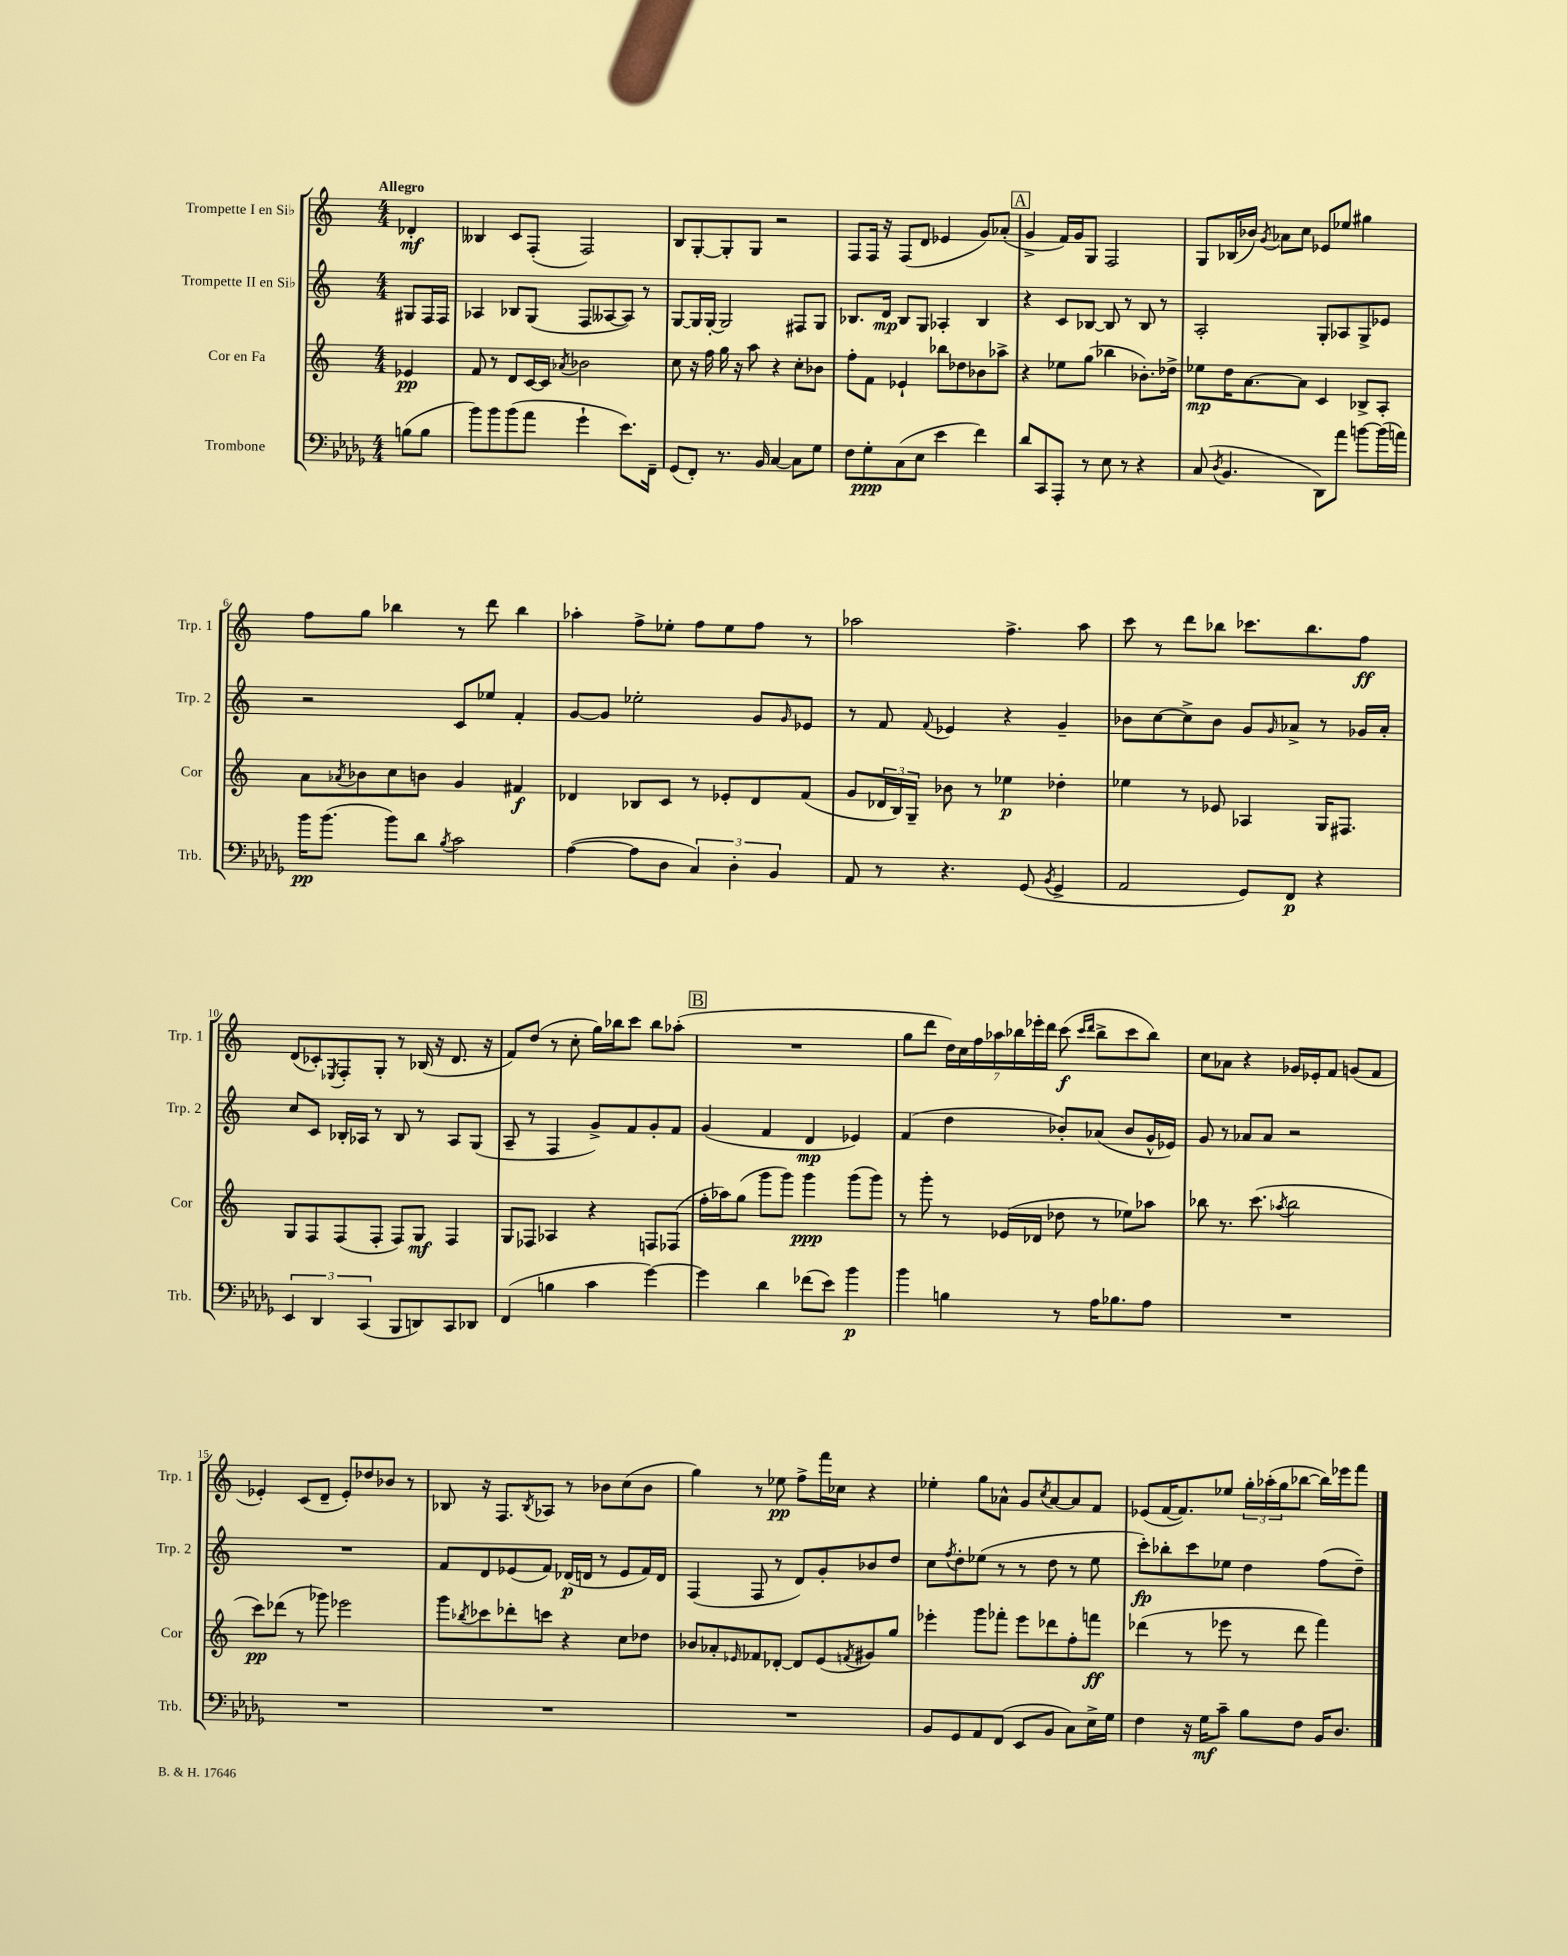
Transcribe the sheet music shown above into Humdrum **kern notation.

**kern	**kern	**kern	**kern
*staff4	*staff3	*staff2	*staff1
*clefF4	*clefG2	*clefG2	*clefG2
*k[b-e-a-d-g-]	*k[]	*k[]	*k[]
*M4/4	*M4/4	*M4/4	*M4/4
(8B	4e-	8G#	4d-'
8B	.	16F	.
.	.	16F	.
=	=	=	=
8b-)	8f	4A-	4B--
8b-	8r	.	.
(8b-	8d	8B-	8c
8a-	[16c	(8G	(8F'
.	16c]	.	.
.	8qa-	.	.
4g-`	2b-	8F	2F)
.	.	[8A--	.
8.e-)	.	8A--])	.
.	.	8r	.
16FF~	.	.	.
=	=	=	=
(8GG-	8cc	[8G	8B
8FF')	16r	16G]	[8G'
.	16ff	[16G'	.
8.r	16gg	2G]	8G']
.	16r	.	.
.	8aa	.	8G
16BB-	.	.	.
[4C	4r	.	2r
8C]	8cc'	8F#	.
8G-	8b-	8G	.
=	=	=	=
8F	8ff'	8.B-	8F
8G-'	8f	.	16F
.	.	16d	16r
(8C	4e-`	8B-	(8F
8E-	.	8G	8d
4e-	8bb-	4A-'	4e-
.	8dd-	.	.
4f)	8b-	4B-	8g)
.	8aa-^	.	(8a-'
=	=	=	=
8d-	4r	4r	4g^
8CC	.	.	.
8AAA-'	8ee-	8c	16f)
.	.	.	16g
8r	(8gg	[8B-	8G
8E-	4bb-	8B-]	2F
8r	.	8r	.
4r	8.b-')	8B-	.
.	.	8r	.
.	16dd-^	.	.
=	=	=	=
(8C	8ee-	2A'	8G
8qD-	.	.	.
4.BB-	16dd	.	(16B-
.	[8.a	.	16b-)
.	.	.	8qg
.	.	.	8a-
.	8a]	.	8cc
8DD-)	4c	8G'	8e-
8a-	.	8A-	8ee-
[8b	8B-^	8G^	4gg#
(16b]	8A'	8e-	.
16a)	.	.	.
=	=	=	=
16b-	8a	2r	8ff
(8.b-	.	.	.
.	8qa-	.	.
.	8b-	.	8gg
8b-)	8cc	.	4bb-
8d-	8b	.	.
8qB-	.	.	.
2c	4g	8c	8r
.	.	8ee-	8ddd
.	4f#	4f'	4bb-
=	=	=	=
([4A-	4d-	[8g	4aa-'
.	.	8g]	.
8A-]	8B-	2ee-'	8ff^
8D-	8c	.	8ee-'
6C)	8r	.	8ff
.	8e-'	.	8ee-
6D-'	.	.	.
.	8d-	8g	8ff
6BB-	.	.	.
.	.	16qqg	.
.	(8f	8e-	8r
=	=	=	=
8AA-	8g	8r	2aa-
8r	24d-	8f	.
.	24B)	.	.
.	24G~	.	.
.	.	8qqf	.
4.r	8b-	4e-	.
.	8r	.	.
.	4ee-	4r	4.ff^
(8GG-	.	.	.
8qBB-	.	.	.
4GG-^	4dd-'	4g~	.
.	.	.	8aa-
=	=	=	=
2AA-	4ee-	8b-	8ccc
.	.	[8cc	8r
.	8r	8cc^]	8ddd
.	8e-	8b-	8bb-
8GG-)	4A-	8g	8.ccc-
.	.	16qqg	.
8FF	.	8a-^	.
.	.	.	8.bb-
4r	16G	8r	.
.	8.F#	.	.
.	.	16g-	8ff
.	.	16a-'	.
=	=	=	=
6EE-	8G	8cc	(8d
.	8F	8c	8c-')
6DD-	.	.	.
.	.	.	8qE-
.	(8F	16B-'	8F'
.	.	16A-	.
(6CC	.	.	.
.	8F'	8r	8G'
8BBB-	8F)	8B-	8r
8DD)	8G	8r	(16B-
.	.	.	16r
8CC	4F	8A-	8.d
8DD-	.	(8G	.
.	.	.	16r
=	=	=	=
(4FF	8G	8A~	8f)
.	8F-	8r	(8dd
4B	4A-	4F	8r
.	.	.	8cc'
4c	4r	8g^)	16gg)
.	.	.	16bb-
.	.	8f	8ccc
[4g-)	8F	8g'	8bb-
.	(8F-	8f	(8aa-'
=	=	=	=
4g-]	16ff'	(4g	1r
.	16aa-)	.	.
.	(8gg	.	.
4d-	8ggg	4f	.
.	8ggg)	.	.
(8f-	4ggg	4d	.
8e-)	.	.	.
4b-	(8ggg	4e-)	.
.	8ggg)	.	.
=	=	=	=
4b-	8r	(4f	8gg
.	8ggg'	.	8ddd
4B	8r	4dd	28dd)
.	.	.	28cc
.	.	.	28ff
.	.	.	28aa-
.	(16e-	.	.
.	.	.	28bb-
.	.	.	28eee-'
.	16d-	.	.
.	.	.	28ddd
8r	8dd-	8b-')	(8ccc
.	.	.	16qqccc
.	.	.	16qqddd
16A-	8r	(8a-	8bb-^
8.B-	.	.	.
.	8ee-)	8b-	8ccc
8A-	8aa-	16g^^	8bb-)
.	.	16e-)	.
=	=	=	=
1r	8bb-	8g	8cc
.	8.r	8r	8a-
.	.	8a-	4r
.	(8.ccc	.	.
.	.	8a-	.
.	8qaa-	.	.
.	2bb-	2r	16g-
.	.	.	16e-'
.	.	.	8f
.	.	.	(8g
.	.	.	8f
=	=	=	=
1r	8ccc)	1r	4e-')
.	(8ddd-	.	.
.	8r	.	(8c
.	8ggg-)	.	8d~
.	2eee-	.	8e-')
.	.	.	8dd-
.	.	.	8b-
.	.	.	8r
=	=	=	=
1r	8ggg	8f	8B-
.	8qbb-	.	.
.	8ccc-	8d	16r
.	.	.	8.F
.	8ddd-'	(8e-	.
.	.	.	8qB-
.	8ccc	8f)	8A-
.	4r	(16d-	8r
.	.	16d	.
.	.	8r	8b-
.	8cc	8e-	(8cc
.	8dd-	16f)	8b-
.	.	16d	.
=	=	=	=
1r	8b-	(4F	4gg)
.	8a-'	.	.
.	16qqe-	.	.
.	8f-	8F	8r
.	[8d-'	8r	8ee-
.	8d-]	8d)	8ff^
.	(8e-	8g'	16fff
.	.	.	16cc-
.	8qf	.	.
.	8g#)	8b-	4r
.	8gg	8dd	.
=	=	=	=
8BB-	4eee-'	8cc	4ee-'
.	.	8qff	.
8GG-	.	8dd'	.
8AA-	8ggg	(8ee-	8gg
(8FF	8fff-'	8r	8a-^^
8EE-	8eee-	8r	8g
.	.	.	8qcc
8BB-	8ddd-	8dd	[8a-
8C)	8ff'	8r	8a-]
16E-^	8fff	8ee-	8f
16G-	.	.	.
=	=	=	=
4F	(4ddd-	8ccc')	(8e-
.	.	8bb-'	[16f
.	.	.	8.f])
16r	8r	8ccc	.
16G-	.	.	.
8c~	8eee-	8ee-	8ee-
8B-	8r	4dd	24gg'
.	.	.	(24aa-'
.	.	.	24gg
8F	8ddd-	.	[8bb-
16BB-	4fff)	(8ff	16bb-])
8.D-	.	.	16eee-
.	.	8dd~)	8fff
==	==	==	==
*-	*-	*-	*-
